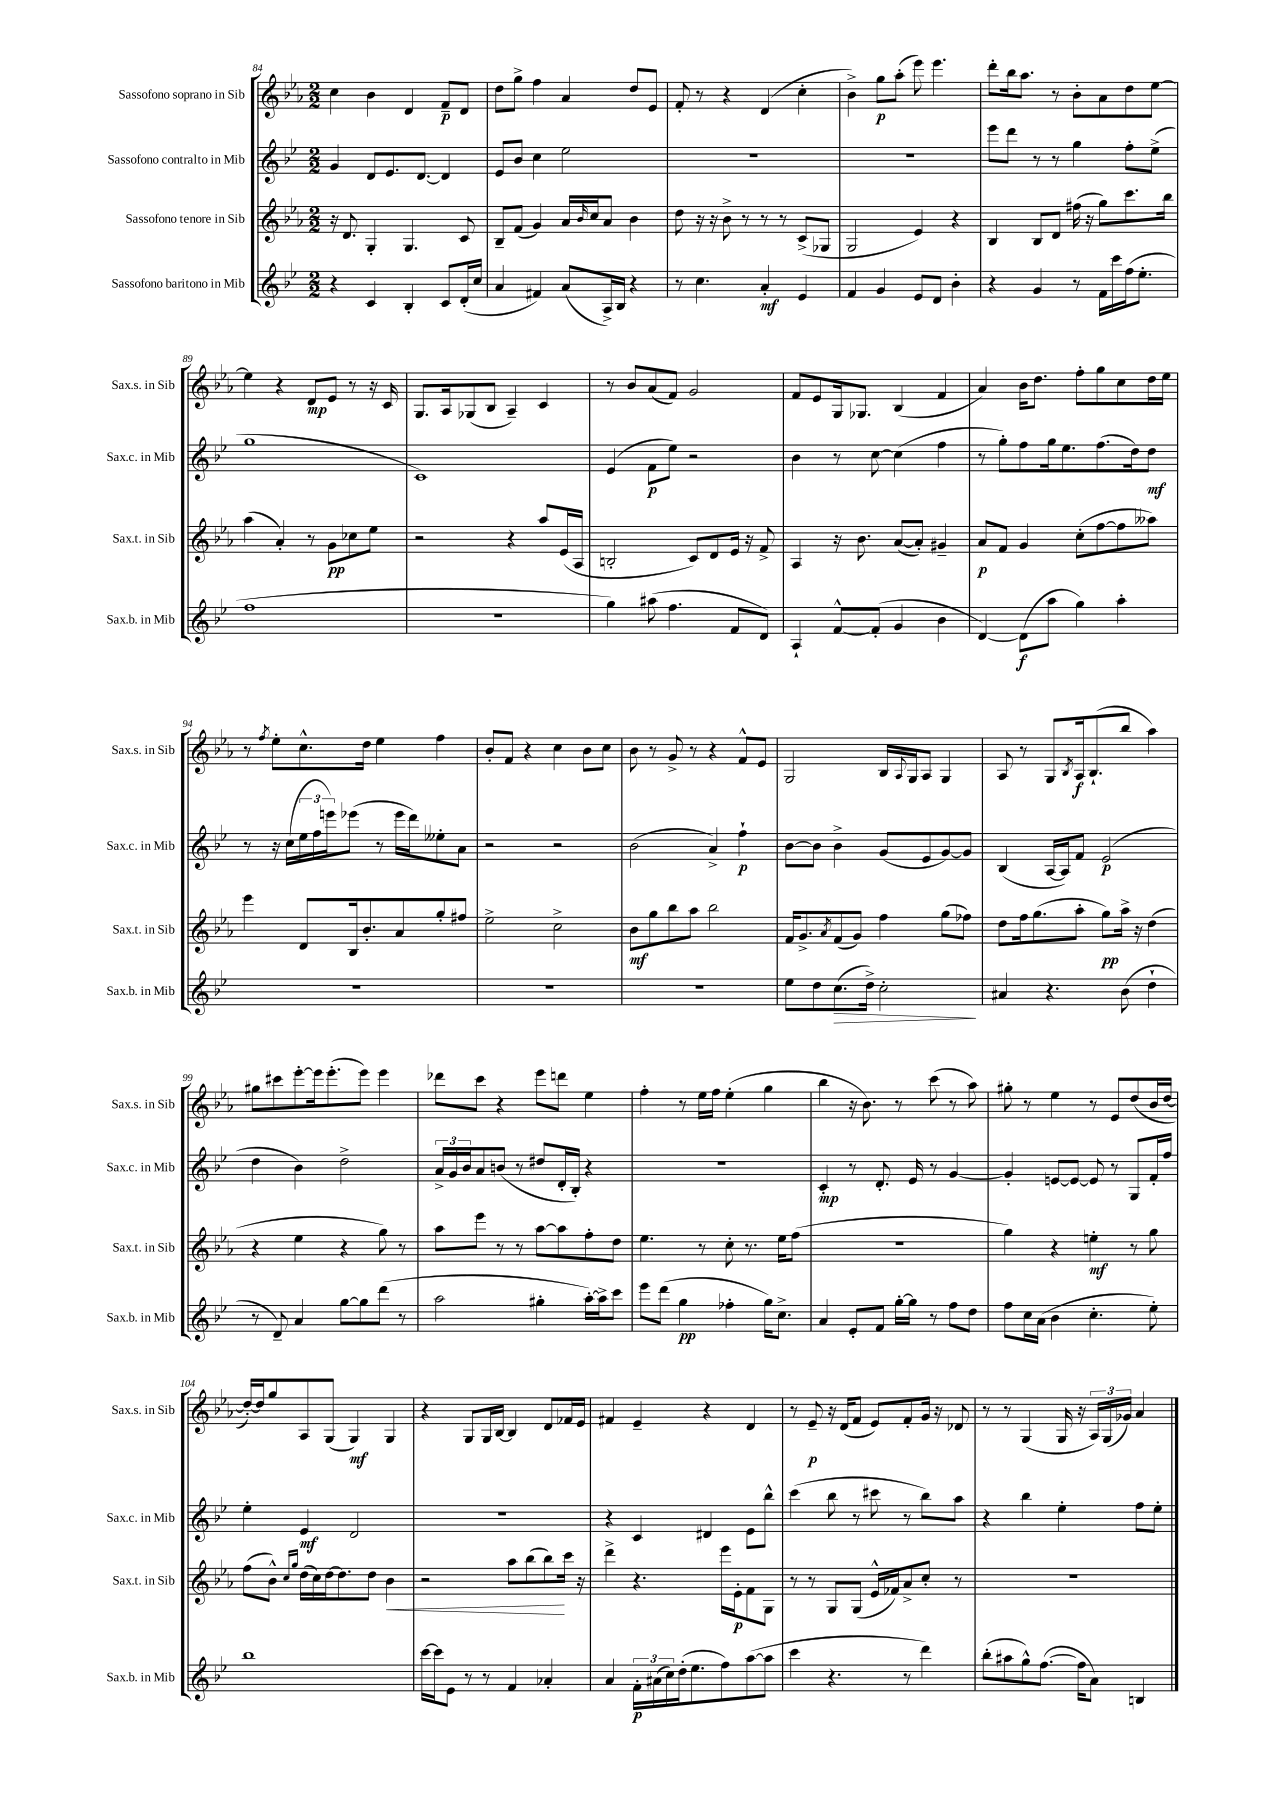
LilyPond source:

<<
\new StaffGroup <<
\new Staff = "s0" \with { instrumentName = "Sassofono soprano in Sib" shortInstrumentName = "Sax.s. in Sib" } {
    \clef treble \key ees \major \numericTimeSignature \time 2/2
    c''4 bes'4 d'4 f'8--\p d'8 |
    d''8 g''8-> f''4 aes'4 d''8 ees'8 |
    f'8-. r8 r4 d'4( c''4-. |
    bes'4->) g''8\p aes''8-.( ees'''8) ees'''4. |
    d'''8-. bes''16 aes''8. r8 bes'8-. aes'8 d''8 ees''8~ |
    ees''4 r4 d'8\mp ees'8 r8 r16 c'16 |
    g8. aes16 ges8( bes8 aes4--) c'4 |
    r8 bes'8 aes'8( f'8) g'2 |
    f'8 ees'8 g16 ges8. bes4( f'4 |
    aes'4) bes'16 d''8. f''8-. g''8 c''8 d''16 ees''16 |
    r8 \acciaccatura { f''8 } ees''8-. c''8.-^ d''16 ees''4 f''4 |
    bes'8-. f'8 r4 c''4 bes'8 c''8 |
    bes'8 r8 g'8-> r8 r4 f'8-^ ees'8 |
    g2 bes16 \appoggiatura { aes8 } g16 aes8 g4 |
    aes8 r8 g8 \acciaccatura { bes8 } aes16\f bes8.-!( bes''8 aes''4) |
    gis''8 cis'''8 ees'''8~-. ees'''16 ees'''8.-.( ees'''8) ees'''4 |
    des'''8 c'''8 r4 ees'''8 d'''8 ees''4 |
    f''4-. r8 ees''16 f''16 ees''4-.( g''4 |
    bes''4 r16 bes'8.) r8 c'''8( r8 aes''8) |
    gis''8-. r8 ees''4 r8 ees'8 d''8( bes'16 d''16~ |
    d''16~-.) d''16 g''8 aes8 g8( g4\mf) g4 |
    r4 g8 g16 bes16~ bes4 d'8 fes'16 ees'16 |
    fis'4 ees'4-- r4 d'4 |
    r8 ees'8--\p r16 d'16( f'8 ees'8) f'8-. g'16 r16 des'8 |
    r8 r8 g4( g16 r16 \tuplet 3/2 { aes16) g16( ges'16) } aes'4 \bar "|." |
}
\new Staff = "s1" \with { instrumentName = "Sassofono contralto in Mib" shortInstrumentName = "Sax.c. in Mib" } {
    \clef treble \key bes \major \numericTimeSignature \time 2/2
    g'4 d'8 ees'8. d'8.~ d'4 |
    ees'8 bes'8 c''4 ees''2 |
    R1 |
    R1 |
    ees'''8 d'''8 r8 r8 g''4 f''8-. ees''8->( |
    g''1 |
    c'1) |
    ees'4( f'8\p ees''8) r2 |
    bes'4 r8 c''8~ c''4( f''4 |
    r8 g''8-.) f''8 g''16 ees''8. f''8.( d''16) d''8\mf |
    r8 r16 c''16( \tuplet 3/2 { ees''16 f''16 e'''16) } ees'''8( r8 ees'''16 d'''16) eeses''8-. a'8 |
    r2 r2 |
    bes'2( a'4->) f''4-!\p |
    bes'8~ bes'8 bes'4-> g'8( ees'8 g'8~) g'8 |
    bes4( a16~ a16) f'8 ees'2\p( |
    d''4 bes'4) d''2-> |
    \tuplet 3/2 { a'16-> g'16 bes'16 } a'8 b'8( r8 dis''8 d'16-. bes16-.) r4 |
    R1 |
    c'4-.\mp r8 d'8.-. ees'16 r8 g'4~ |
    g'4-. e'8~ e'8~ e'8 r8 g8 f'16-. f''16 |
    ees''4-. ees'4\mf d'2 |
    r1 |
    r4 c'4 dis'4 ees'8 bes''8-^ |
    c'''4( bes''8 r8 cis'''8 r8 bes''8) a''8 |
    r4 bes''4 ees''4-. f''8 ees''8-. \bar "|." |
}
\new Staff = "s2" \with { instrumentName = "Sassofono tenore in Sib" shortInstrumentName = "Sax.t. in Sib" } {
    \clef treble \key ees \major \numericTimeSignature \time 2/2
    r16 d'8. g4-. g4. c'8 |
    bes8-- f'8( g'4) aes'16 \grace { bes'16 } c''16 aes'8 bes'4 |
    d''8 r16 r16 bes'8-> r8 r8 r8 c'8->( ges8 |
    g2 ees'4) r4 |
    bes4 bes8 d'8 fis''16( r16 g''8) c'''8. bes''16 |
    aes''4( aes'4-.) r8 g'8\pp ces''8 ees''8 |
    r2 r4 aes''8 ees'16( aes16 |
    b2-. c'8) d'8 ees'16 r16 f'8-> |
    aes4 r16 bes'8. aes'8~( aes'8-.) gis'4-- |
    aes'8\p f'8 g'4 c''8-.( f''8~ f''8 aeses''8) |
    ees'''4 d'8 bes16 bes'8.-. aes'8 g''8-. fis''8 |
    ees''2-> c''2-> |
    bes'8\mf g''8 bes''8 aes''8 bes''2 |
    f'16 g'8.-> \acciaccatura { aes'8 } f'8( g'8) f''4 g''8( fes''8) |
    d''8 f''16 g''8.( aes''8-. g''8\pp) aes''16-> r16 d''4( |
    r4 ees''4 r4 g''8) r8 |
    aes''8 ees'''8 r8 r8 aes''8~ aes''8 f''8-. d''8 |
    ees''4. r8 c''8-. r8. ees''16 f''8( |
    r1 |
    g''4) r4 e''4-.\mf r8 g''8 |
    f''8( bes'8-^) \grace { c''16 g''16 } d''16( c''16) d''16~ d''8. d''8 bes'4\< |
    r2 aes''8 bes''8( bes''8\!) c'''16 r16 |
    d'''4-> r4. ees'''16 ees'16-.\p f'8 g8 |
    r8 r8 g8 g8( ees'16-^ fes'16) aes'8-> c''8-. r8 |
    r1 \bar "|." |
}
\new Staff = "s3" \with { instrumentName = "Sassofono baritono in Mib" shortInstrumentName = "Sax.b. in Mib" } {
    \clef treble \key bes \major \numericTimeSignature \time 2/2
    r4 c'4 bes4-. c'8 d'16-.( c''16 |
    a'4 fis'4) a'8( a16->) bes16 r4 |
    r8 c''4. a'4-.\mf ees'4 |
    f'4 g'4 ees'8 d'8 bes'4-. |
    r4 g'4 r8 f'16 c'''16 f''16( ees''8.-. |
    f''1 |
    R1 |
    g''4) ais''8( f''4. f'8 d'8) |
    a4-! f'8~-^ f'8-.( g'4 bes'4 |
    d'4~) d'8\f( a''8 g''4) a''4-. |
    R1 |
    R1 |
    R1 |
    ees''8 d''8 c''8.\>( d''16->) c''2-.\! |
    ais'4 r4. bes'8( d''4-! |
    r8 d'8--) a'4 g''8~ g''8 d'''8( r8 |
    a''2 gis''4-. a''16~-.) a''16-> c'''8 |
    ees'''8 d'''8( g''4\pp fes''4-. g''16) c''8.-> |
    a'4 ees'8-. f'8 g''16~-. g''16 r8 f''8 d''8 |
    f''8 c''16 a'16( bes'4 c''4.-. ees''8-.) |
    bes''1 |
    c'''16~ c'''16 ees'8 r8 r8 f'4 aes'4-. |
    a'4 \tuplet 3/2 { f'16-.\p ais'16( c''16) } d''16-.( ees''8. f''8) a''8~( a''8 |
    c'''4 r4. r8 d'''4) |
    bes''8-.( ais''8 g''8-^) f''8.~( f''16 a'8) b4 \bar "|." |
}
>>
>>
\layout { \context { \Score currentBarNumber = #84 } }
